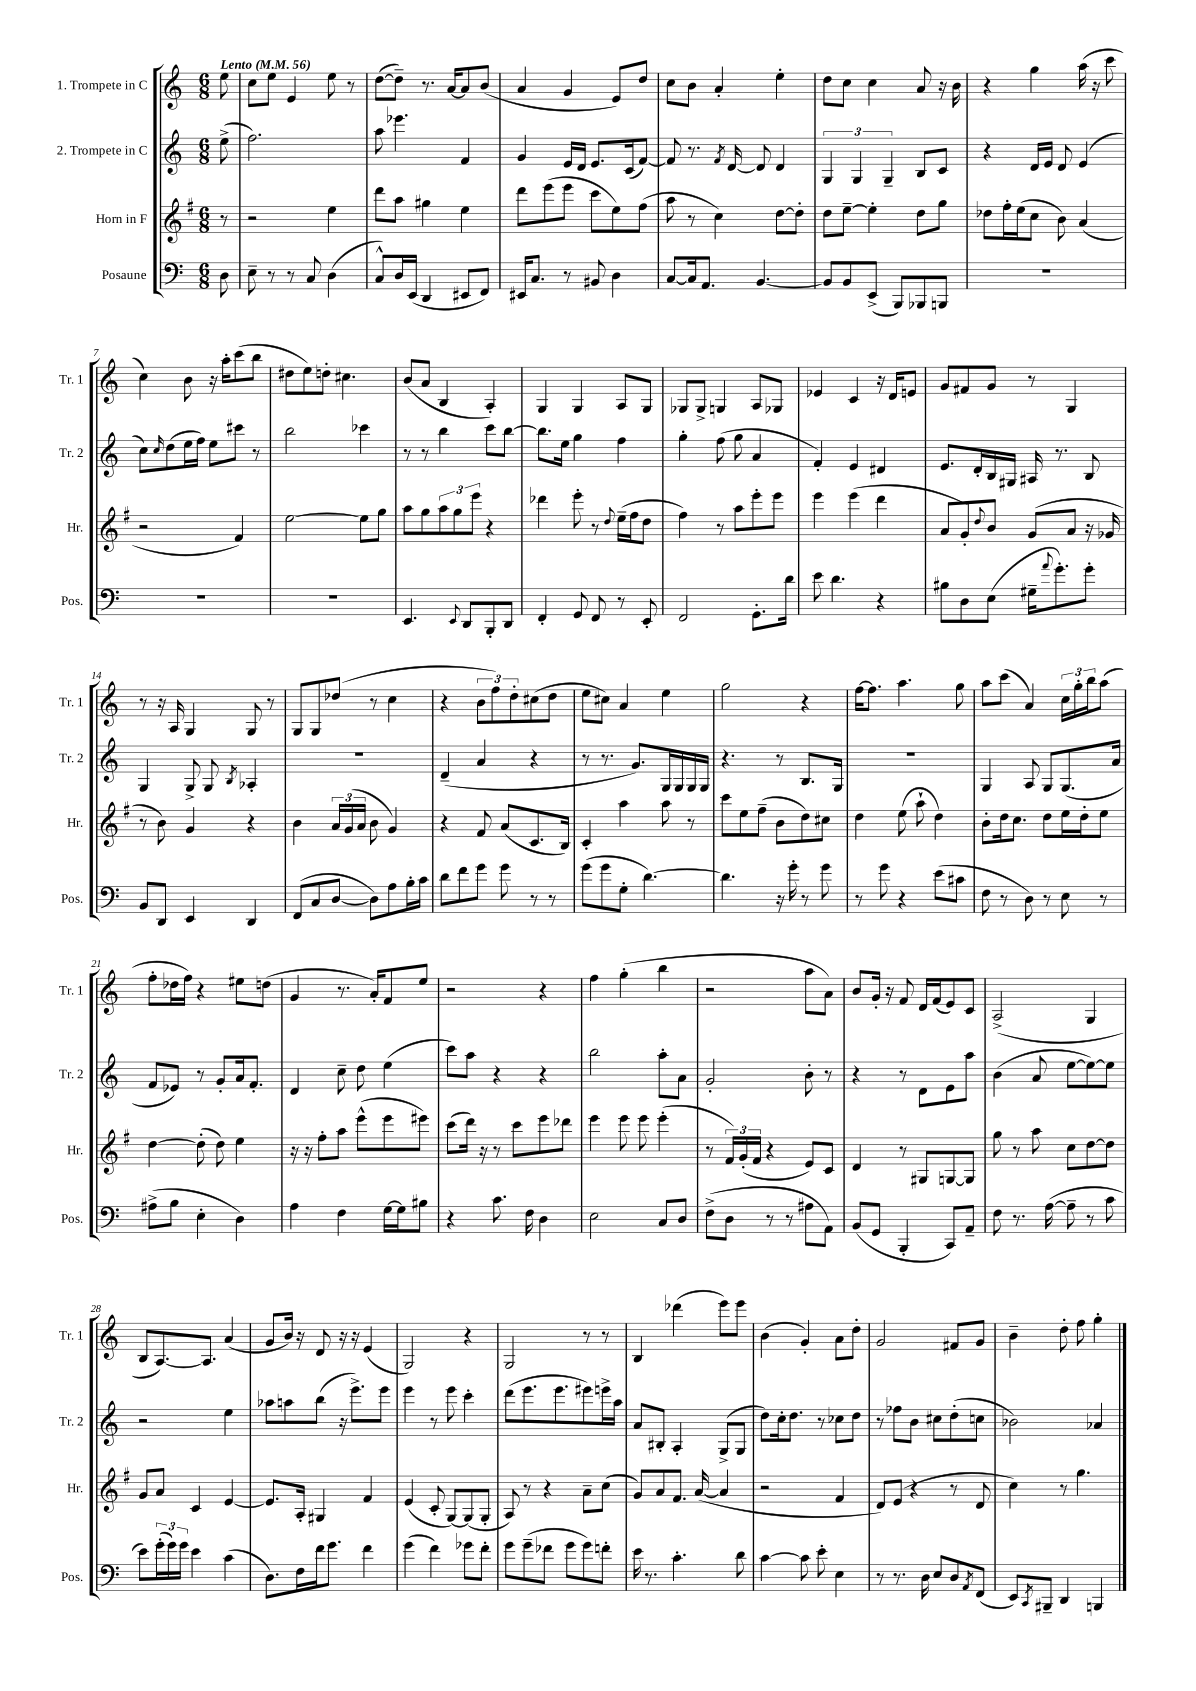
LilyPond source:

<<
\new StaffGroup <<
\new Staff = "s0" \with { instrumentName = "1. Trompete in C" shortInstrumentName = "Tr. 1" } {
    \clef treble \key c \major \numericTimeSignature \time 6/8 \partial 8 \tempo "Lento" 4 = 56
    e''8 |
    c''8 e''8 e'4 e''8 r8 |
    d''8~( d''8--) r8. a'16~ a'8 b'8( |
    a'4 g'4 e'8) d''8 |
    c''8 b'8 a'4-. e''4-. |
    d''8 c''8 c''4 a'8 r16 b'16 |
    r4 g''4 a''16( r16 c'''8 |
    c''4) b'8 r16 a''16-. c'''8( b''8 |
    dis''8 e''8) d''8-. cis''4. |
    b'8( a'8 b4 a4-.) |
    g4 g4 a8 g8 |
    ges8 ges8-> g4 a8 ges8 |
    ees'4 c'4 r16 d'16 e'8 |
    g'8 fis'8 g'8 r8 g4 |
    r8 r16 a16 g4 g8 r8 |
    g8 g8 des''8( r8 c''4 |
    r4 \tuplet 3/2 { b'8 f''8) d''8-. } cis''8( d''8 |
    e''8 cis''8) a'4 e''4 |
    g''2 r4 |
    f''16~ f''8. a''4. g''8 |
    a''8 c'''8( a'4) \tuplet 3/2 { c''16 g''16-. b''16 } a''8( |
    f''8-. des''16 f''16) r4 eis''8 d''8( |
    g'4 r8. a'16-.) f'8 e''8 |
    r2 r4 |
    f''4 g''4-.( b''4 |
    r2 a''8 a'8) |
    b'8 g'16-. r16 f'8 d'16 f'16( e'8) c'8 |
    a2->( g4 |
    b8 a8.~) a8. a'4( |
    g'8 b'16) r16 d'8 r16 r16 e'4( |
    g2) r4 |
    g2 r8 r8 |
    b4 des'''4( e'''8) e'''8 |
    b'4( g'4-.) a'8 d''8-. |
    g'2 fis'8 g'8 |
    b'4-- d''8-. f''8 g''4-. \bar "|." |
}
\new Staff = "s1" \with { instrumentName = "2. Trompete in C" shortInstrumentName = "Tr. 2" } {
    \clef treble \key c \major \numericTimeSignature \time 6/8 \partial 8
    e''8->( |
    f''2.) |
    a''8 ees'''4. f'4 |
    g'4 e'16 d'16 e'8. c'16( f'8~) |
    f'8 r8. \acciaccatura { f'8 } d'16~ d'8 d'4 |
    \tuplet 3/2 { g4 g4 g4-- } b8 c'8 |
    r4 d'16 e'16 d'8 e'4( |
    c''8) \grace { c''16 } d''8( e''16 f''16) e''8 cis'''8 r8 |
    b''2 ces'''4 |
    r8 r8 b''4 c'''8 b''8~ |
    b''8. e''16 g''4 f''4 |
    g''4-. f''8( g''8 a'4 |
    f'4-.) e'4 dis'4 |
    e'8. d'16-. b16 gis16 ais16 r8. b8 |
    g4 g8-> g8 \acciaccatura { b8 } aes4-. |
    R2. |
    d'4--( a'4 r4 |
    r8 r8. g'8.) g16 g16 g16 g16 |
    r4. r8 b8. g16 |
    R2. |
    g4 a8 g8 g8.( a'16 |
    f'8 ees'8) r8 g'8-. a'16 f'8.-. |
    d'4 c''8-- d''8 e''4( |
    c'''8) a''8 r4 r4 |
    b''2 a''8-. a'8 |
    g'2-. b'8-. r8 |
    r4 r8 d'8 e'8 a''8 |
    b'4( a'8 e''8~ e''8~) e''8 |
    r2 e''4 |
    aes''8 a''8 b''8( r16 e'''8.->) e'''8 |
    e'''4 r8 e'''8 c'''4-. |
    d'''8( e'''8. e'''8. eis'''8) e'''16-> a''16 |
    a'8 bis8-. a4-. g8->( g8 |
    d''8) c''16-. d''8. r8 ces''8 d''8 |
    r8 fes''8 b'8 cis''8 d''8-.( c''8 |
    bes'2) aes'4 \bar "|." |
}
\new Staff = "s2" \with { instrumentName = "Horn in F" shortInstrumentName = "Hr." } {
    \clef treble \key g \major \numericTimeSignature \time 6/8 \partial 8
    r8 |
    r2 e''4 |
    d'''8 a''8 gis''4 e''4 |
    d'''8 e'''8( e'''8 c'''8 e''8) fis''8( |
    a''8 r8 c''4) d''8~ d''8-. |
    d''8 e''8~-- e''4-. d''8 g''8 |
    des''8 fis''16-. e''16( c''8 b'8) a'4( |
    r2 fis'4) |
    e''2~ e''8 g''8 |
    a''8 g''8 \tuplet 3/2 { a''8 g''8 e'''8 } r4 |
    des'''4 e'''8-. r8 \appoggiatura { d''8 } e''16--( fis''16 d''8 |
    fis''4) r8 a''8 e'''8-. e'''8 |
    e'''4 e'''4( d'''4 |
    a'8 g'8-.) \appoggiatura { d''8 } b'8 g'8( a'8 r16 ges'16 |
    r8 b'8) g'4 r4 |
    b'4 \tuplet 3/2 { a'16 g'16( a'16 } b'8 g'4) |
    r4 fis'8 a'8( c'8. b16) |
    c'4-. a''4 a''8 r8 |
    c'''8 e''8 fis''8--( b'8 d''8) cis''8 |
    d''4 e''8( a''8-! d''4) |
    b'8-. d''16 c''8. d''8 e''16 d''16-. e''8 |
    d''4~ d''8-.( d''8) e''4 |
    r16 r16 fis''8-. a''8 e'''8-^( e'''8 eis'''8) |
    c'''8( d'''16) r16 r8 c'''8 e'''8 des'''8 |
    e'''4 e'''8 e'''8 e'''4-.( |
    r8 \tuplet 3/2 { fis'16) g'16-.( fis'16 } r4 e'8) c'8 |
    d'4 r8 gis8 g8~ g8 |
    g''8 r8 a''8 c''8 d''8~ d''8 |
    g'8 a'8 c'4 e'4~ |
    e'8. a16-. gis4 fis'4 |
    e'4( c'8-. g8~) g8( g8-. |
    a8) r8 r4 a'8-- c''8( |
    g'8) a'8 fis'8. a'16~( a'4 |
    r2 fis'4 |
    d'8) e'8( r4 r8 d'8 |
    c''4) r8 g''4. \bar "|." |
}
\new Staff = "s3" \with { instrumentName = "Posaune" shortInstrumentName = "Pos." } {
    \clef bass \key c \major \numericTimeSignature \time 6/8 \partial 8
    d8 |
    e8-- r8 r8 c8 d4( |
    c8-^) d16 e,16( d,4 eis,8 f,8) |
    eis,16 c8. r8 bis,8 d4 |
    c8~ c16 a,8. b,4.~ |
    b,8 b,8 e,8->( b,,8) bes,,8 b,,8 |
    R2. |
    R2. |
    R2. |
    e,4. \appoggiatura { e,8 } d,8 b,,8-. d,8 |
    f,4-. g,8 f,8 r8 e,8-. |
    f,2 g,8.-. d'16 |
    e'8 d'4. r4 |
    bis8 d8 e8( gis16-- \appoggiatura { a'8 } g'8.-.) g'8-. |
    b,8 d,8 e,4 d,4 |
    f,8( c8 d8~ d8) a8 b16-. c'16 |
    d'8 f'8 g'8 g'8 r8 r8 |
    g'8( g'8 g8-. d'4.~) |
    d'4. r16 g'16-. r8 g'8 |
    r8 g'8 r4 e'8( cis'8 |
    f8 r8 d8) r8 e8 r8 |
    ais8->( b8 e4-. d4) |
    a4 f4 g16~ g16 bis8 |
    r4 c'8. f16 d4 |
    e2 c8 d8 |
    f8->( d8 r8 r8 ais8 a,8) |
    b,8( g,8 b,,4-. c,8) a,8-- |
    f8 r8. a16~( a8-- r8 c'8 |
    e'8) \tuplet 3/2 { g'16-.( g'16) g'16 } e'4 c'4( |
    d8.) f16 f'16 g'8. f'4 |
    g'4( f'4) ges'8 f'8-. |
    g'8 g'8--( fes'8 g'8 g'8) f'8-. |
    e'16 r8. c'4.-. d'8 |
    c'4~ c'8 e'8-. e4 |
    r8 r8. d16 e8 d8 \acciaccatura { a,8 } f,8( |
    e,8) \acciaccatura { c,8 } bis,,8-- d,4 b,,4 \bar "|." |
}
>>
>>
